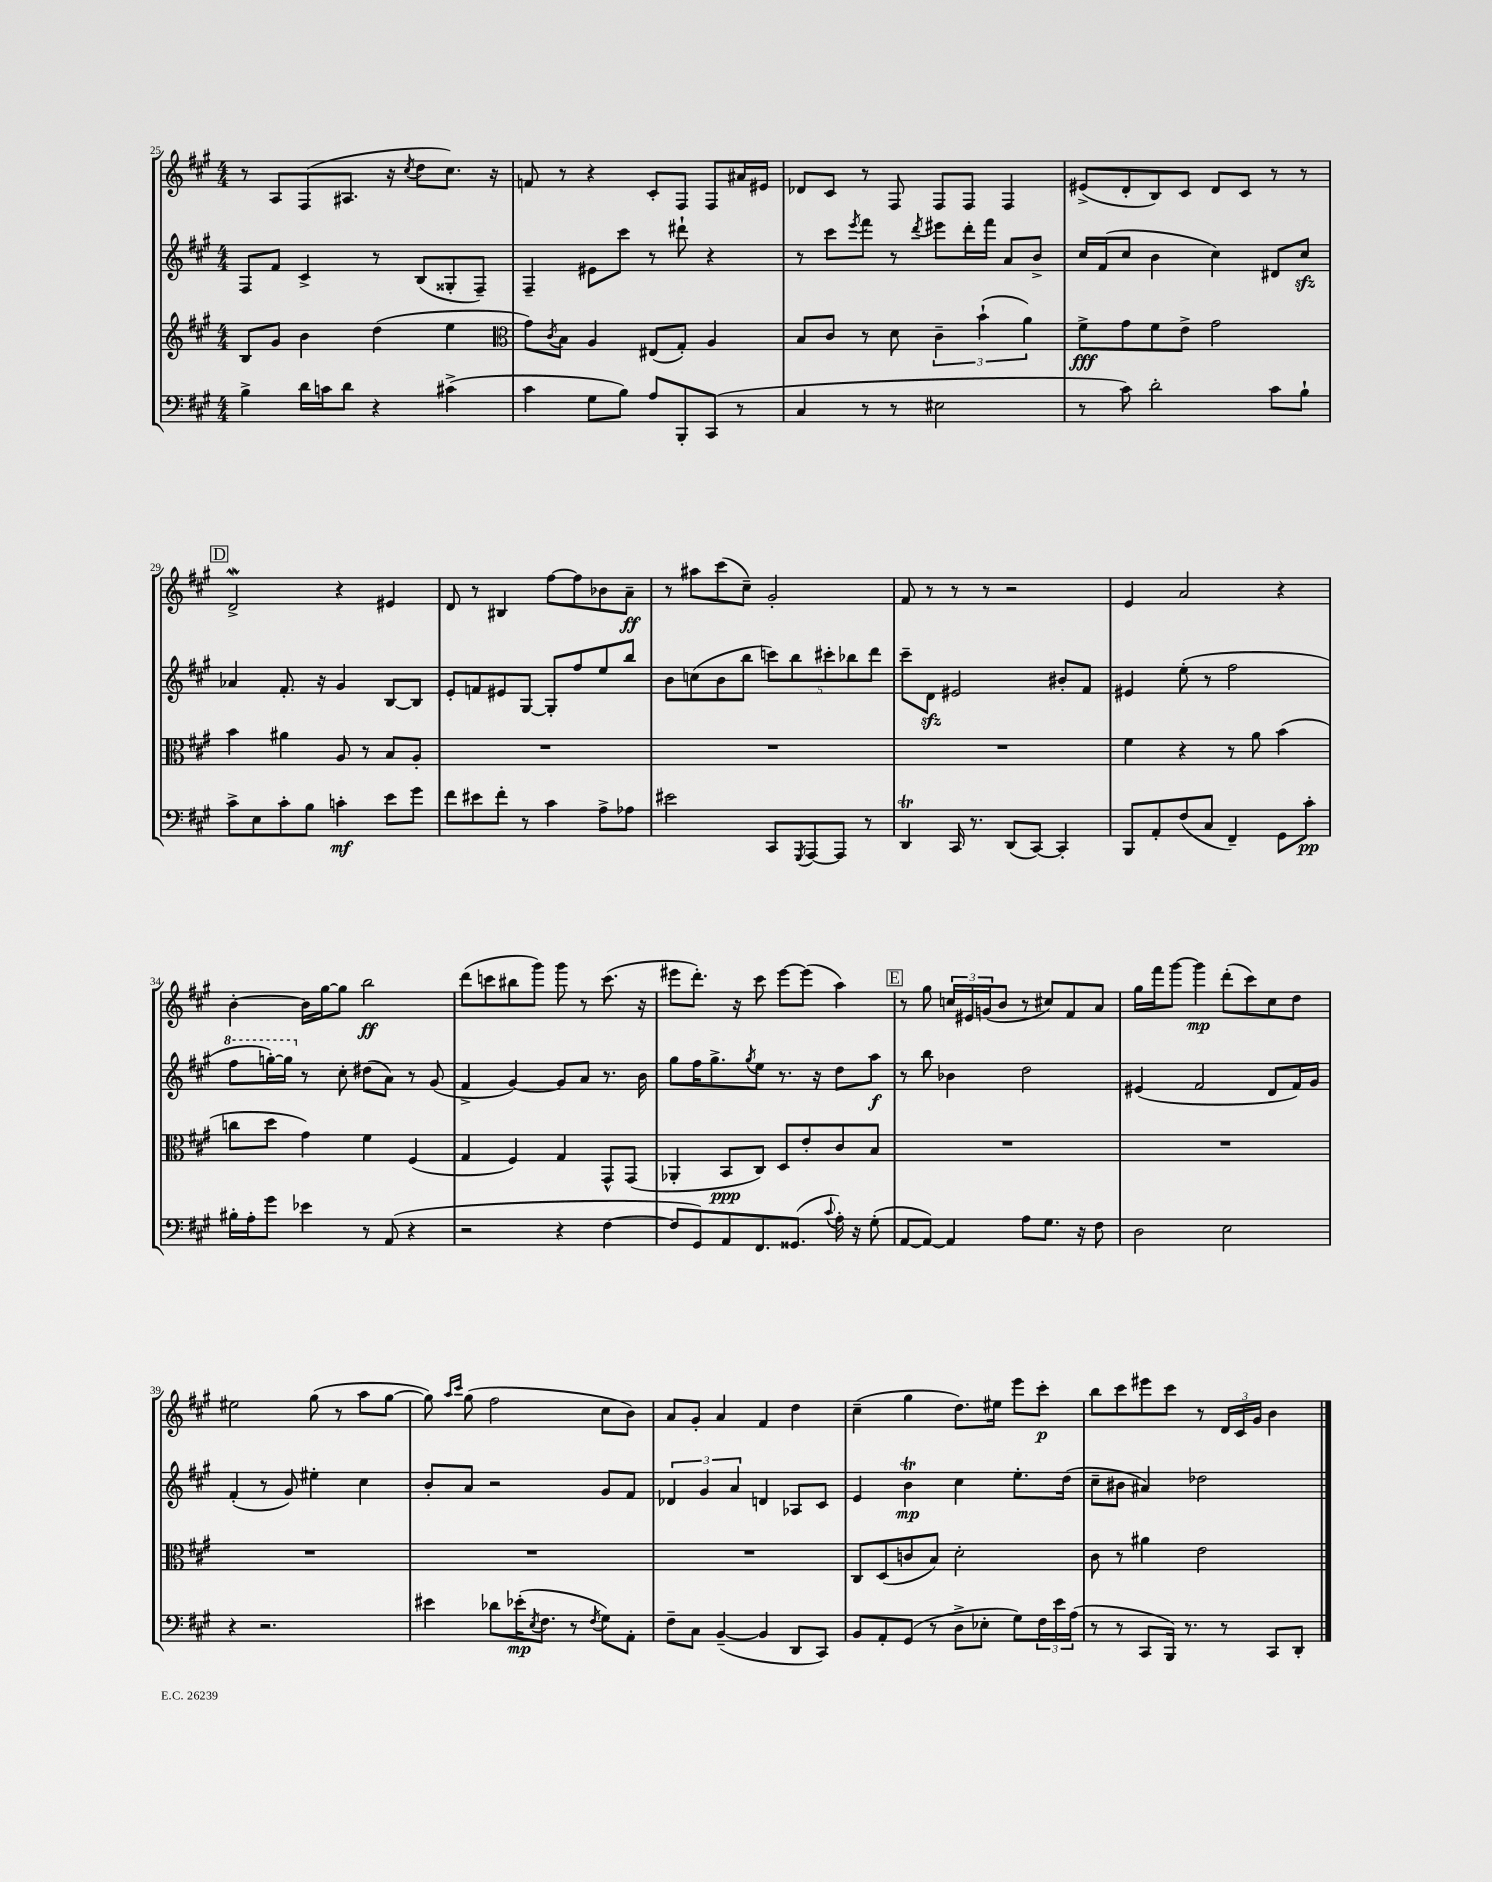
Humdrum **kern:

**kern	**kern	**kern	**kern
*staff4	*staff3	*staff2	*staff1
*clefF4	*clefG2	*clefG2	*clefG2
*k[f#c#g#]	*k[f#c#g#]	*k[f#c#g#]	*k[f#c#g#]
*M4/4	*M4/4	*M4/4	*M4/4
4B^\	8B/L	8F#/L	8r
.	8g#/J	8f#/J	8A/L
16d\LL	4b\	4c#^/	(8F#/
16c\J	.	.	.
8d\J	.	.	8.A#/J
4r	(4dd\	8r	.
.	.	.	16r
.	.	.	8qcc#/
.	.	(8B/L	8dd\L
(4c#^\	4ee\	8G##'/	8.cc#\J)
.	.	8F#~/J)	.
.	.	.	16r
=	=	=	=
*	*clefC3	*	*
4c#\	8g#\L)	4F#~/	8f/
.	8qc#/	.	.
.	8B\J	.	8r
8G#\L	4A/	8e#\L	4r
8B\J)	.	8ccc#\J	.
8A/L	(8E#/L	8r	8c#'/L
8BBB'/	8G#'/J)	8ddd#`\	8F#/J
(8CC#/J	4A/	4r	8F#/L
8r	.	.	16a#/L
.	.	.	16e#/JJ
=	=	=	=
4C#/	8B/L	8r	8d-/L
.	8c#/J	8ccc#\L	8c#/J
.	.	8qeee/	.
8r	8r	8fff#\J	8r
8r	8d\	8r	8F#/
.	.	8qddd/	.
2E#\	6c#~\	8eee#\L	8F#/L
.	.	16ddd'\L	8F#/J
.	(6b`\	.	.
.	.	16fff#\JJ	.
.	.	8a/L	4F#/
.	6a\)	.	.
.	.	8b^/J	.
=	=	=	=
8r	8f#^\L	16cc#/LL	(8e#^/L
.	.	(16f#/J	.
8c#\)	8g#\	8cc#/J	8d'/
2d'\	8f#\	4b\	8B/)
.	8e^\J	.	8c#/J
.	2g#\	4cc#\)	8d/L
.	.	.	8c#/J
8c#\L	.	8d#/L	8r
8B`\J	.	8cc#/J	8r
=	=	=	=
8c#^\L	4b\	4a-/	2d^/
8E\	.	.	.
8c#'\	4a#\	8.f#'/	.
8B\J	.	.	.
.	.	16r	.
4c'\	8A/	4g#/	4r
.	8r	.	.
8e\L	8B/L	[8B/L	4e#/
8g#\J	8A'/J	8B/]J	.
=	=	=	=
8f#\L	1r	8e'/L	8d/
8e#\	.	8f/	8r
8f#'\J	.	8e#/	4B#/
8r	.	[8G#/J	.
4c#\	.	8G#'/]L	[8ff#\L
.	.	8ff#/	8ff#\]
8A^\L	.	8ee/	8b-\
8A-\J	.	8bb/J	8a~\J
=	=	=	=
2e#\	1r	8b\L	8r
.	.	(8cc\	8aa#\L
.	.	8b\	(8ccc#\
.	.	8bb\J	8cc#~\J)
8CC#/L	.	10ccc\L)	2g#'/
.	.	10bb\	.
8qGGG#/	.	.	.
[8AAA/	.	.	.
.	.	10ccc#'\	.
8AAA/]J	.	.	.
.	.	10bb-\	.
8r	.	.	.
.	.	10ddd\J	.
=	=	=	=
4DD/	1r	8ccc#~\L	8f#/
.	.	8d\J	8r
16CC#/	.	2e#/	8r
8.r	.	.	.
.	.	.	8r
(8DD/L	.	.	2r
[8CC#/J)	.	.	.
4CC#'/]	.	8b#'/L	.
.	.	8f#/J	.
=	=	=	=
8BBB/L	4f#\	4e#/	4e/
8AA'/	.	.	.
(8F#/	4r	(8ee'\	2a/
8C#/J	.	8r	.
4FF#~/)	8r	2ff#\	.
.	8a\	.	.
8GG#\L	(4b\	.	4r
8c#'\J	.	.	.
=	=	=	=
16B#'\LL	8cc\L	8fff#\L	[4b'\
16A'\J	.	.	.
8g#\J	8dd\J	[16ggg'\L)	.
.	.	16ggg\]JJ	.
4e-\	4g#\)	8r	16b\]LL
.	.	.	[16gg#\J
.	.	8cc#'\	8gg#\]J
8r	4f#\	(8dd#\L	2bb\
(8AA/	.	8a\J)	.
4r	(4F#/	8r	.
.	.	(8g#/	.
=	=	=	=
2r	4G#/	4f#^/	(8ddd\L
.	.	.	8ccc\
.	4F#/)	[4g#/)	8bb#\
.	.	.	8ggg#\J)
4r	4G#/	8g#/]L	8ggg#\
.	.	8a/J	8r
[4F#\	8GG#^^/L	8.r	(8.ccc\
.	(8GG#/J	.	.
.	.	16b\	16r
=	=	=	=
8F#/]L	4AA-'/	8gg#\L	8eee#\L
8GG#/)	.	16ff#\K	8.ddd'\J)
.	.	8.gg#^\	.
8AA/	8BB/L	.	.
.	.	.	16r
.	.	8qgg#/	.
8.FF#/	8C#/J)	8ee\J	8ccc#\
.	8D/L	8.r	[8eee#\L
(8.GG##/J	.	.	.
.	8e'/	.	(8eee#\]J
.	.	16r	.
8qqc#/	.	.	.
16A'\)	8c#/	8dd\L	4aa\)
16r	.	.	.
(8G#'\	8B/J	8aa\J	.
=	=	=	=
[8AA/L	1r	8r	8r
8AA/_J)	.	8bb\	8gg#\
4AA/]	.	4b-\	24cc/LL
.	.	.	24e#/
.	.	.	(24g/J
.	.	.	8b/J
8A\L	.	2dd\	8r
8.G#\J	.	.	8cc#/L)
.	.	.	8f#/
16r	.	.	.
8F#\	.	.	8a/J
=	=	=	=
2D\	1r	(4e#/	16gg#\LL
.	.	.	16fff#\J
.	.	.	[8ggg#\J
.	.	2f#/	4ggg#\]
2E\	.	.	(8ddd'\L
.	.	.	8ccc#\)
.	.	8d/L	8cc#\
.	.	16f#/L)	8dd\J
.	.	16g#/JJ	.
=	=	=	=
4r	1r	(4f#'/	2ee#\
2.r	.	8r	.
.	.	8g#/)	.
.	.	4ee#'\	(8gg#\
.	.	.	8r
.	.	4cc#\	8aa\L
.	.	.	[8gg#\J
=	=	=	=
4e#\	1r	8b'/L	8gg#\])
.	.	.	16qqaa/LL
.	.	.	16qqccc#/JJ
.	.	8a/J	(8gg#\
8d-\L	.	2r	2ff#\
(16e-'\K	.	.	.
8qE/	.	.	.
8.F#\J	.	.	.
8r	.	.	.
8qF#/	.	.	.
8G#\L)	.	8g#/L	8cc#\L
8AA'\J	.	8f#/J	8b\J)
=	=	=	=
8F#~\L	1r	6d-/	8a/L
8C#\J	.	.	8g#'/J
.	.	6g#/	.
([4BB~/	.	.	4a/
.	.	6a/	.
4BB/]	.	4d/	4f#/
8DD/L	.	8A-/L	4dd\
8CC#/J)	.	8c#/J	.
=	=	=	=
8BB/L	8C#/L	4e/	(4cc#~\
8AA'/	(8D/	.	.
(8GG#/J	8c/	4b\	4gg#\
8r	8B/J)	.	.
8D^\L	2d'\	4cc#\	8.dd\L)
8E-'\J	.	.	.
.	.	.	16ee#\Jk
8G#\L)	.	8.ee'\L	8eee\L
24F#\L	.	.	8ccc#'\J
24e\	.	.	.
.	.	(16dd\Jk	.
(24A\JJ	.	.	.
=	=	=	=
8r	8c#\	8cc#~\L	8bb\L
8r	8r	8b#\J	8ccc#\
8CC#/L	4a#\	4a#/)	8eee#\
16BBB/Jk)	.	.	8ccc#\J
8.r	.	.	.
.	2e\	2dd-\	8r
8r	.	.	24d/LL
.	.	.	24c#/
.	.	.	24g#/JJ
8CC#/L	.	.	4b\
8DD'/J	.	.	.
==	==	==	==
*-	*-	*-	*-
